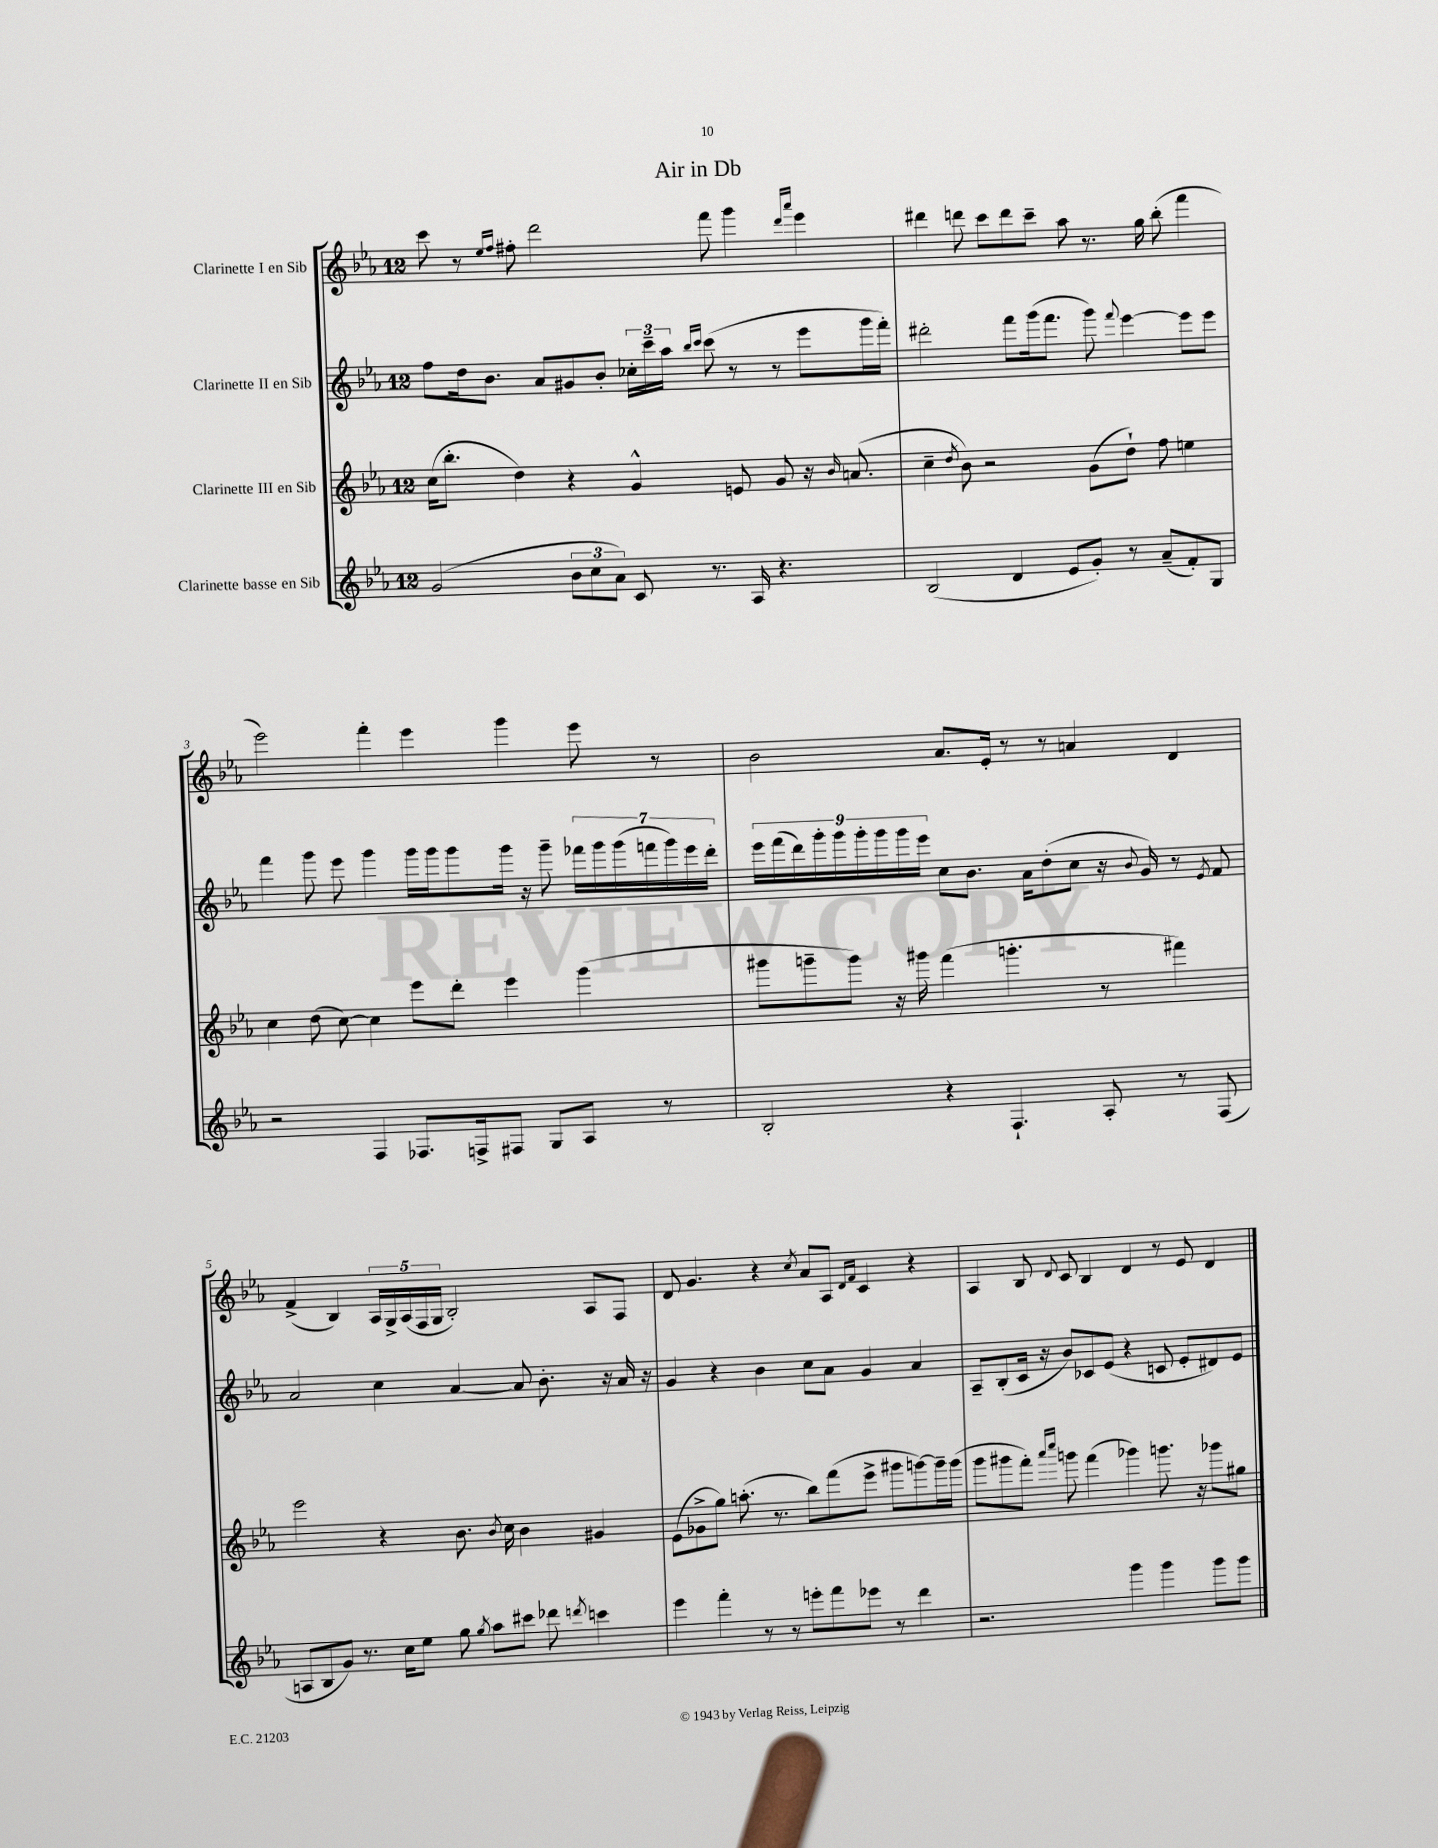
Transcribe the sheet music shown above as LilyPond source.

\header { title = "Air in Db" }
<<
\new StaffGroup <<
\new Staff = "s0" \with { instrumentName = "Clarinette I en Sib" } {
    \clef treble \key ees \major \once \override Staff.TimeSignature.style = #'single-digit \time 12/8
    \autoBeamOff c'''8 r8 \grace { ees''16[ f''16] } fis''8-. d'''2 f'''8 g'''4 \grace { d'''16[ aes'''16] } ees'''4 |
    dis'''4 d'''8 c'''8[ d'''8 c'''8]-- aes''8 r8. g''16 bes''8-.( f'''4 |
    ees'''2) f'''4-. ees'''4 g'''4 ees'''8 r8 |
    bes'2 aes'8.[ ees'16]-. r8 r8 a'4 d'4 |
    f'4->( bes4) \tuplet 5/4 { aes16[ g16-> aes16( f16 g16] } bes2-.) aes8[ f8] |
    d'8 g'4. r4 \acciaccatura { c''8 } aes'8[ aes8] \grace { d'16[ f'16] } c'4 r4 |
    aes4 bes8 \appoggiatura { d'8 } c'8 bes4 d'4 r8 ees'8 d'4 \bar "|." |
}
\new Staff = "s1" \with { instrumentName = "Clarinette II en Sib" } {
    \clef treble \key ees \major \once \override Staff.TimeSignature.style = #'single-digit \time 12/8
    \autoBeamOff f''8[ d''16 bes'8.] aes'8[ gis'8 bes'8]-. \tuplet 3/2 { ces''16[-. c'''16-- aes''16] } \grace { bes''16[ c'''16] } c'''8( r8 r8 ees'''8[ g'''16 f'''16]-.) |
    dis'''2-. f'''8[ g'''16( f'''8.] g'''8) \appoggiatura { f'''8 } ees'''4~ ees'''8[ ees'''8] |
    f'''4 g'''8 ees'''8 g'''4 g'''16[ g'''16 g'''8 g'''16] r16 g'''8-- \tuplet 7/4 { fes'''16[ g'''16 g'''16( f'''16 g'''16) ees'''16 d'''16]-. } |
    \tuplet 9/8 { ees'''16[ f'''16( d'''16) g'''16-. g'''16 g'''16-. g'''16 g'''16 ees'''16] } c''8[ bes'8.] aes'16[ d''8-.( c''8] r16 \appoggiatura { bes'8 } g'16) r8 \acciaccatura { ees'8 } f'8 |
    aes'2 c''4 aes'4~ aes'8 bes'8.-. r16 aes'16 r16 |
    g'4 r4 bes'4 c''8[ aes'8] g'4 aes'4 |
    aes8[-- bes8-.( c'16] r16 bes'8[) ces'8 ees'8]( r4 c'8 ees'8[-. dis'8) ees'8] \bar "|." |
}
\new Staff = "s2" \with { instrumentName = "Clarinette III en Sib" } {
    \clef treble \key ees \major \once \override Staff.TimeSignature.style = #'single-digit \time 12/8
    \autoBeamOff c''16[( bes''8.]-. d''4) r4 g'4-^ e'8 g'8 r16 \grace { bes'16 } a'8.( |
    c''4-- \acciaccatura { d''8 } bes'8) r2 g'8[( d''8]-!) f''8 e''4 |
    c''4 d''8( c''8~) c''4 ees'''8[ d'''8]-. ees'''4 g'''4( |
    gis'''8[ g'''8-- g'''8]) r16 gis'''16 f'''4( g'''4.-. r8 fis'''4) |
    ees'''2 r4 bes'8. \acciaccatura { bes'8 } c''16 bes'4 gis'4 |
    ees'8[( ges'8-> g''8]) a''8.-.( r8. bes''8[) f'''8( ees'''8]-> gis'''8[ g'''8~) g'''16-- g'''16]( |
    g'''8[ gis'''8 f'''8]-.) \grace { aes'''16[ c''''16] } g'''8 f'''4( ges'''4) g'''8. r16 ges'''8[ gis''8] \bar "|." |
}
\new Staff = "s3" \with { instrumentName = "Clarinette basse en Sib" } {
    \clef treble \key ees \major \once \override Staff.TimeSignature.style = #'single-digit \time 12/8
    \autoBeamOff g'2( \tuplet 3/2 { bes'8[ c''8 aes'8]) } c'8 r8. aes16 r4. |
    bes2( d'4 ees'8[ g'8]-.) r8 aes'8[--( f'8-.) g8] |
    r2 f4 fes8.[ f16-> fis8] g8[ aes8] r8 |
    bes2-. r4 f4.-! aes8-. r8 f8( |
    a8[ bes8 g'8]) r8. c''16[ ees''8] g''8 \acciaccatura { g''8 } aes''8[ cis'''8] des'''8 \acciaccatura { d'''8 } c'''4 |
    ees'''4 f'''4-. r8 r8 e'''8[-. f'''8 ees'''8] r8 d'''4 |
    r2. g'''4 g'''4 g'''8[ g'''8] \bar "|." |
}
>>
>>
